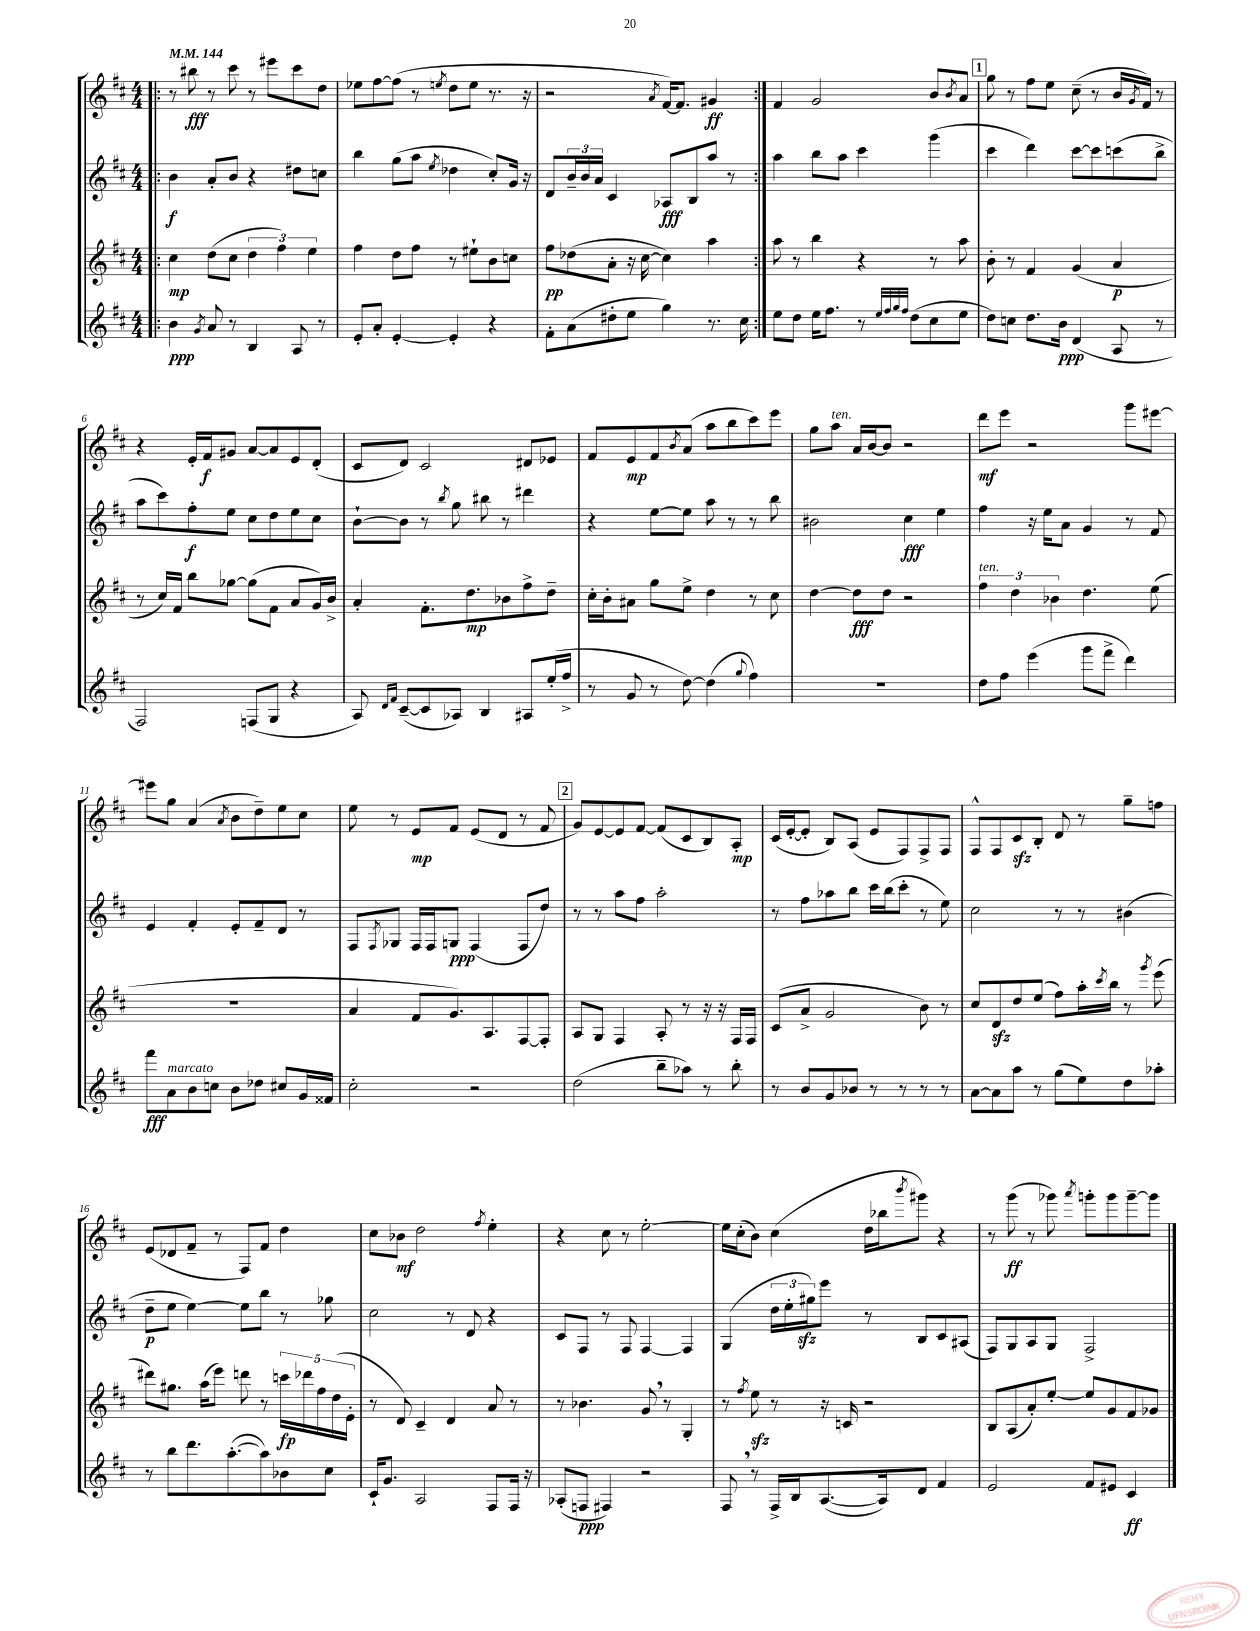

**kern	**kern	**kern	**kern
*staff4	*staff3	*staff2	*staff1
*clefG2	*clefG2	*clefG2	*clefG2
*k[f#c#]	*k[f#c#]	*k[f#c#]	*k[f#c#]
*M4/4	*M4/4	*M4/4	*M4/4
*MM144	*MM144	*MM144	*MM144
=!|:	=!|:	=!|:	=!|:
4b\	4cc#\	4b\	8r
.	.	.	8bb#\
8qg/	.	.	.
8a/	(8dd\L	8a'/L	8r
8r	8cc#\J	8b/J	8ccc#\
4B/	6dd\	4r	8r
.	.	.	8eee#\L
.	6ff#\)	.	.
8A/	.	8dd#\L	8ccc#\
.	6ee\	.	.
8r	.	8cc\J	8dd\J
=	=	=	=
8e'/L	4ff#\	4bb\	8ee-\L
8a'/J	.	.	[8ff#\
[4e'/	8dd\L	(8gg\L	(8ff#\]J
.	8ff#\J	8aa\J	8r
.	.	8qee/	8qee/
4e'/]	8r	4dd-\	8dd\L
.	8ee#`\L	.	8ee\J
4r	8b\	8cc#'/L)	8.r
.	8cc\J	16g/Jk	.
.	.	16r	16r
=	=	=	=
8f#'\L	8ff#\L	8d/L	2r
(8a\	(8dd-\	24b~/L	.
.	.	24b/	.
.	.	24a/JJ	.
8dd#'\	8a'\J	4c#/	.
8ee\J	16r	.	.
.	[16cc#\	.	.
.	.	.	8qa/
4gg\)	4cc#\])	8A-/L	[16f#/LK)
.	.	.	8.f#/]J
.	.	8B/	.
8.r	4aa\	8aa/J	4g#/
.	.	8r	.
16cc#\	.	.	.
=:|!	=:|!	=:|!	=:|!
8ee\L	8aa\	4aa\	4f#/
8dd\J	8r	.	.
16ee\LK	4bb\	8bb\L	2g/
8.ff#\J	.	.	.
.	.	8aa\J	.
8r	4r	4ccc#\	.
32qqee/LLL	.	.	.
32qqff#/	.	.	.
32qqgg/	.	.	.
32qqff#/JJJ	.	.	.
(8dd\L	.	.	.
8cc#\	8r	(4ggg\	8b/L
.	.	.	8qb/
8ee\J	8aa\	.	8a/J
=	=	=	=
8dd\L)	8b'\	4ccc#\	8gg\
8cc\J	8r	.	8r
8.dd\L	4f#/	4ddd\)	8ff#\L
.	.	.	8ee\J
16b\Jk	.	.	.
(4d/	(4g/	[8ccc#\L	(8cc#~\
.	.	8ccc#\]	8r
8A/	4a/	(8ccc\	16b/LL
.	.	.	8qg/
.	.	.	16f#/JJ)
8r	.	8bb^\J	8r
=	=	=	=
2F#/)	8r	8aa\L	4r
.	16cc#/LL)	8ccc#\)	.
.	16f#/JJ	.	.
.	8bb\L	8ff#'\	16e'/LL
.	.	.	16f#/J
.	[8gg-\J	8ee\J	8g#/J
(8F/L	(8gg-\]L	8cc#\L	[8a/L
8G/J	8f#\J	8dd\	8a/]
4r	8a/L	8ee\	8e/
.	16g/L)	8cc#\J	(8d'/J
.	16b^/JJ	.	.
=	=	=	=
8A/)	4a'/	[8b`\L	8c#/L
16qqd/LL	.	.	.
16qqf#/JJ	.	.	.
([8c#~/L	.	8b\]J	8d/J)
8c#/]	8.f#'\L	8r	2c#/
.	.	8qbb/	.
8A-/J)	.	8gg\	.
.	8.dd\	.	.
4B/	.	8bb#\	.
.	8b-\	8r	.
8A#/L	8ff#^\	4ddd#\	8d#/L
(16ee'/L	8dd~\J	.	8e-/J
16ff#^/JJ	.	.	.
=	=	=	=
8r	16cc#'\LL	4r	8f#/L
.	16b'\J	.	.
8g/	8a#\J	.	8e/
8r	8gg\L	[8ee\L	8f#/
.	.	.	8qb/
[8dd\)	8ee^\J	8ee\]J	(8a/J
(4dd\]	4dd\	8aa\	8aa\L
.	.	8r	8bb\
8qqgg/	.	.	.
4ff#\)	8r	8r	8ccc#\)
.	8cc#\	8bb\	8eee\J
=	=	=	=
1r	[4dd\	2b#\	8gg\L
.	.	.	8aa\J
.	8dd\]L	.	16a/LL
.	.	.	[16b/J
.	8dd\J	.	8b/]J
.	2r	4cc#\	2r
.	.	4ee\	.
=	=	=	=
8dd\L	6ff#\	4ff#\	8ddd\L
8ff#\J	.	.	8eee\J
.	6dd\	.	.
(4eee\	.	16r	2r
.	.	16ee\LK	.
.	6b-\	.	.
.	.	8a\J	.
8ggg\L	4.dd\	4g/	.
8fff#^\J	.	.	.
4ddd\)	.	8r	8ggg\L
.	(8ee\	8f#/	[8eee#\J
=	=	=	=
8fff#\L	1r	4e/	8eee#\]L
8a\	.	.	8gg\J
8b\	.	4f#'/	(4a/
8cc\J	.	.	.
.	.	.	8qa/
8b\L	.	8e'/L	8b\L
8dd-\J	.	8f#~/	8dd~\)
8cc#/L	.	8d/J	8ee\
16g/L	.	8r	8cc#\J
16f##/JJ	.	.	.
=	=	=	=
2cc#'\	4a/	8F#/L	8ee\
.	.	8qF#/	.
.	.	8G-/J	8r
.	8f#/L	16F#/LL	8e/L
.	.	16F#/J	.
.	8.g/)	8G/J	8f#/J
2r	.	(4F#/	(8e/L
.	8.A/	.	.
.	.	.	8d/J
.	[8F#/	8F#/L	8r
.	8F#'/]J	8dd/J)	8f#/
=	=	=	=
(2dd\	8A/L	8r	8g/L)
.	8G/J	8r	[8e/
.	4F#/	8aa\L	8e/]
.	.	8ff#\J	[8f#/J
8bb~\L	8A'/	2aa'\	(8f#/]L
8aa-\J)	8r	.	8c#/
8r	16r	.	8B/)
.	16r	.	.
8bb'\	16F#/LL	.	8A'/J
.	16F#/JJ	.	.
=	=	=	=
8r	(8c#/L	8r	(16c#/LL
.	.	.	[16e'/J
8b/L	8a^/J	8ff#\L	8e'/]J
8g/	2g/	8aa-\	8B/L)
8b-/J	.	8bb\J	(8A/J
8r	.	16ccc#\LL	8e/L
.	.	(16bb\J	.
8r	.	8ccc#'\J	8F#/)
8r	8b\)	8r	8F#^/
8r	8r	8ee\)	8F#/J
=	=	=	=
[8a\L	8cc#/L	2cc#\	8F#^^/L
8a\]	8d/	.	8F#/
8aa\J	8dd/	.	8c#/
8r	(8ee/J	.	8B'/J
(8gg\L	8ff#\L)	8r	8d/
8ee\)	16aa'\L	8r	8r
.	8qccc#/	.	.
.	16bb\JJ	.	.
8dd\	8r	(4b#\	8gg~\L
.	8qggg/	.	.
8aa-'\J	(8eee\	.	8ff\J
=	=	=	=
8r	8ddd#\L)	8dd~\L	(8e/L
8bb\L	8.gg#\J	8ee\J	8d-/
8.ddd\	.	[4ee\)	8f#~/J
.	(16aa\LK	.	.
.	8eee\J)	.	8r
([8.aa'\	.	.	.
.	8ddd\	8ee\]L	8F#/L)
8aa\])	8r	8bb\J	8f#/J
8b-\	20ccc\LL	8r	4dd\
.	20ddd-\	.	.
.	20ff#\	.	.
8cc#\J	.	8gg-\	.
.	(20dd\	.	.
.	20e'\JJ	.	.
=	=	=	=
16c#`/LK	8r	2cc#\	8cc#\L
8.g/J	.	.	.
.	8d/)	.	8b-\J
2A/	4c#~/	.	2dd\
.	4d/	8r	.
.	.	8d/	.
.	.	.	8qff#/
8F#/L	8a/	4r	4ee'\
16F#/Jk	8r	.	.
16r	.	.	.
=	=	=	=
(8A-'/L	8r	8c#/L	4r
8F/J	4.b-\	8F#/J	.
4F#/)	.	8r	8cc#\
.	.	8F#/	8r
2r	8g/	[4F#/	[2ee'\
.	8r	.	.
.	4G'/	4F#/]	.
=	=	=	=
8F#/	8r	(4G/	16ee\]LL
.	.	.	(16cc#'\J
.	8qff#/	.	.
8r	8ee\	.	8b\J)
16F#^/LL	8r	24dd\LL	(4cc#\
.	.	24ee'\	.
16B/J	.	.	.
.	.	24gg#\J)	.
([8.A/	16r	8eee\J	.
.	16c/	.	.
.	2r	8r	16dd\LL
16A/]k)	.	.	16bb-\J
.	.	.	8qbbb/
8d/J	.	8B/L	8ggg#\J)
4f#/	.	8c#/	4r
.	.	(8A#/J	.
=	=	=	=
2e/	8B/L	8F#/L)	8r
.	(8A/	8G/	(8ggg\
.	8a'/)	8A/	8r
.	[8ee'/J	8G/J	8ggg-\)
.	.	.	8qaaa/
8f#/L	8ee/]L	2F#^/	8ggg'\L
8e#/J	8g/	.	8ggg\
4c#/	8f#/	.	[8ggg~\
.	8g-/J	.	8ggg\]J
==	==	==	==
*-	*-	*-	*-
